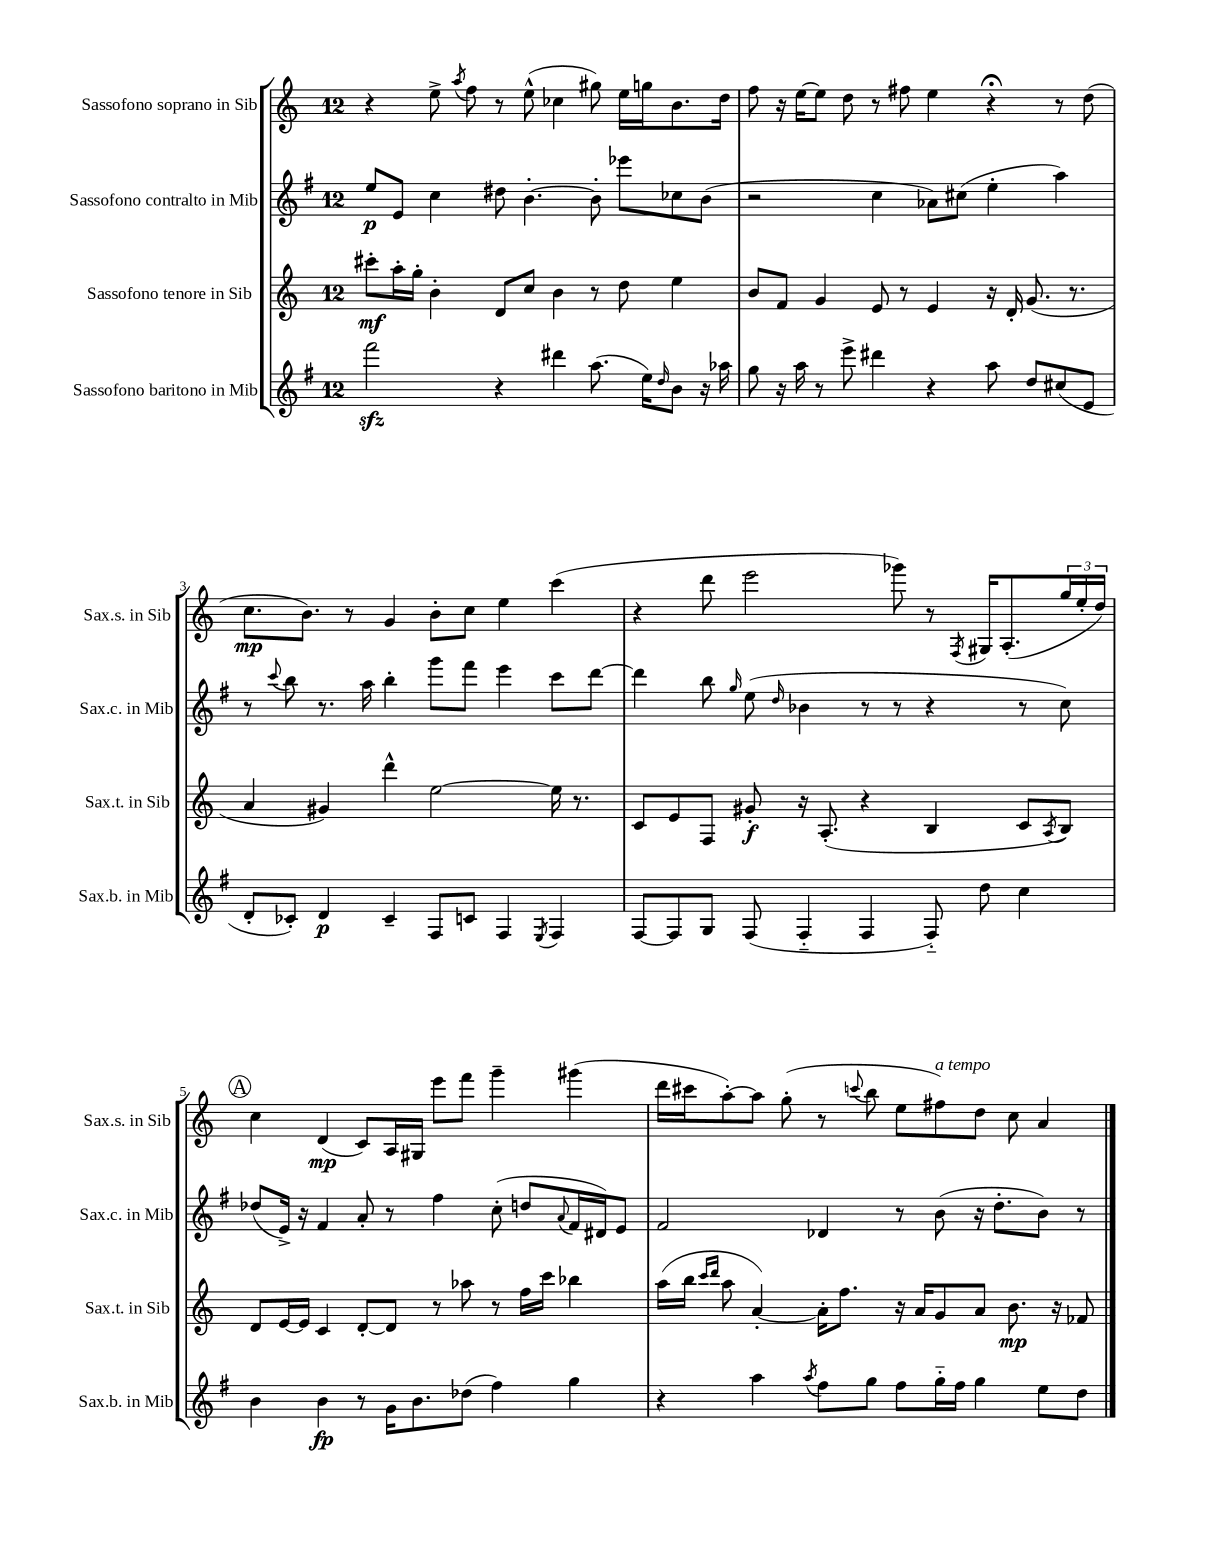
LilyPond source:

<<
\new StaffGroup <<
\new Staff = "s0" \with { instrumentName = "Sassofono soprano in Sib" shortInstrumentName = "Sax.s. in Sib" } {
    \clef treble \key c \major \once \override Staff.TimeSignature.style = #'single-digit \time 12/8
    r4 e''8-> \acciaccatura { a''8 } f''8 r8 e''8-^( ces''4 gis''8) e''16 g''16 b'8. d''16 |
    f''8 r16 e''16~ e''8 d''8 r8 fis''8 e''4 r4\fermata r8 d''8( |
    c''8.\mp b'8.) r8 g'4 b'8-. c''8 e''4 c'''4( |
    r4 d'''8 e'''2 ges'''8) r8 \acciaccatura { f8 } gis16 a8.-.( \tuplet 3/2 { g''16 e''16-. d''16) } |
    \mark \markup { \circle "A" } c''4 d'4\mp( c'8) a16 gis16 e'''8 f'''8 g'''4-- gis'''4( |
    d'''16 cis'''16 a''8~-.) a''8 g''8-.( r8 \appoggiatura { c'''8 } b''8 e''8 fis''8^\markup { \italic "a tempo" }) d''8 c''8 a'4 \bar "|." |
}
\new Staff = "s1" \with { instrumentName = "Sassofono contralto in Mib" shortInstrumentName = "Sax.c. in Mib" } {
    \clef treble \key g \major \once \override Staff.TimeSignature.style = #'single-digit \time 12/8
    e''8\p e'8 c''4 dis''8 b'4.~-. b'8-. ees'''8 ces''8 b'8( |
    r2 c''4 aes'8) cis''8( e''4-. a''4) |
    r8 \appoggiatura { c'''8 } b''8 r8. a''16 b''4-. g'''8 fis'''8 e'''4 c'''8 d'''8~ |
    d'''4 b''8 \grace { g''16 } e''8( \grace { d''16 } bes'4 r8 r8 r4 r8 c''8) |
    \mark \markup { \circle "A" } des''8( e'16->) r16 fis'4 a'8-. r8 fis''4 c''8-.( d''8 \appoggiatura { a'8 } fis'16 dis'16) e'8 |
    fis'2 des'4 r8 b'8( r16 d''8.-. b'8) r8 \bar "|." |
}
\new Staff = "s2" \with { instrumentName = "Sassofono tenore in Sib" shortInstrumentName = "Sax.t. in Sib" } {
    \clef treble \key c \major \once \override Staff.TimeSignature.style = #'single-digit \time 12/8
    cis'''8-.\mf a''16-. g''16-. b'4-. d'8 c''8 b'4 r8 d''8 e''4 |
    b'8 f'8 g'4 e'8 r8 e'4 r16 d'16-. g'8.( r8. |
    a'4 gis'4) d'''4-^ e''2~ e''16 r8. |
    c'8 e'8 f8 gis'8-.\f r16 a8.-.( r4 b4 c'8 \acciaccatura { a8 } b8) |
    \mark \markup { \circle "A" } d'8 e'16~ e'16 c'4 d'8~-. d'8 r8 aes''8 r8 f''16 c'''16 bes''4 |
    a''16( b''16 \grace { c'''16 d'''16 } a''8 a'4~-.) a'16-. f''8. r16 a'16 g'8 a'8 b'8.\mp r16 fes'8 \bar "|." |
}
\new Staff = "s3" \with { instrumentName = "Sassofono baritono in Mib" shortInstrumentName = "Sax.b. in Mib" } {
    \clef treble \key g \major \once \override Staff.TimeSignature.style = #'single-digit \time 12/8
    fis'''2\sfz r4 dis'''4 a''8.( e''16) \grace { d''16 } b'8 r16 aes''16 |
    g''8 r16 a''16 r8 e'''8-> dis'''4 r4 a''8 d''8 cis''8( e'8 |
    d'8-. ces'8-.) d'4\p ces'4-- fis8 c'8 fis4 \acciaccatura { e8 } fis4 |
    fis8~ fis8 g8 fis8( fis4-_ fis4 fis8-_) d''8 c''4 |
    \mark \markup { \circle "A" } b'4 b'4\fp r8 g'16 b'8. des''8( fis''4) g''4 |
    r4 a''4 \acciaccatura { a''8 } fis''8 g''8 fis''8 g''16-_ fis''16 g''4 e''8 d''8 \bar "|." |
}
>>
>>
